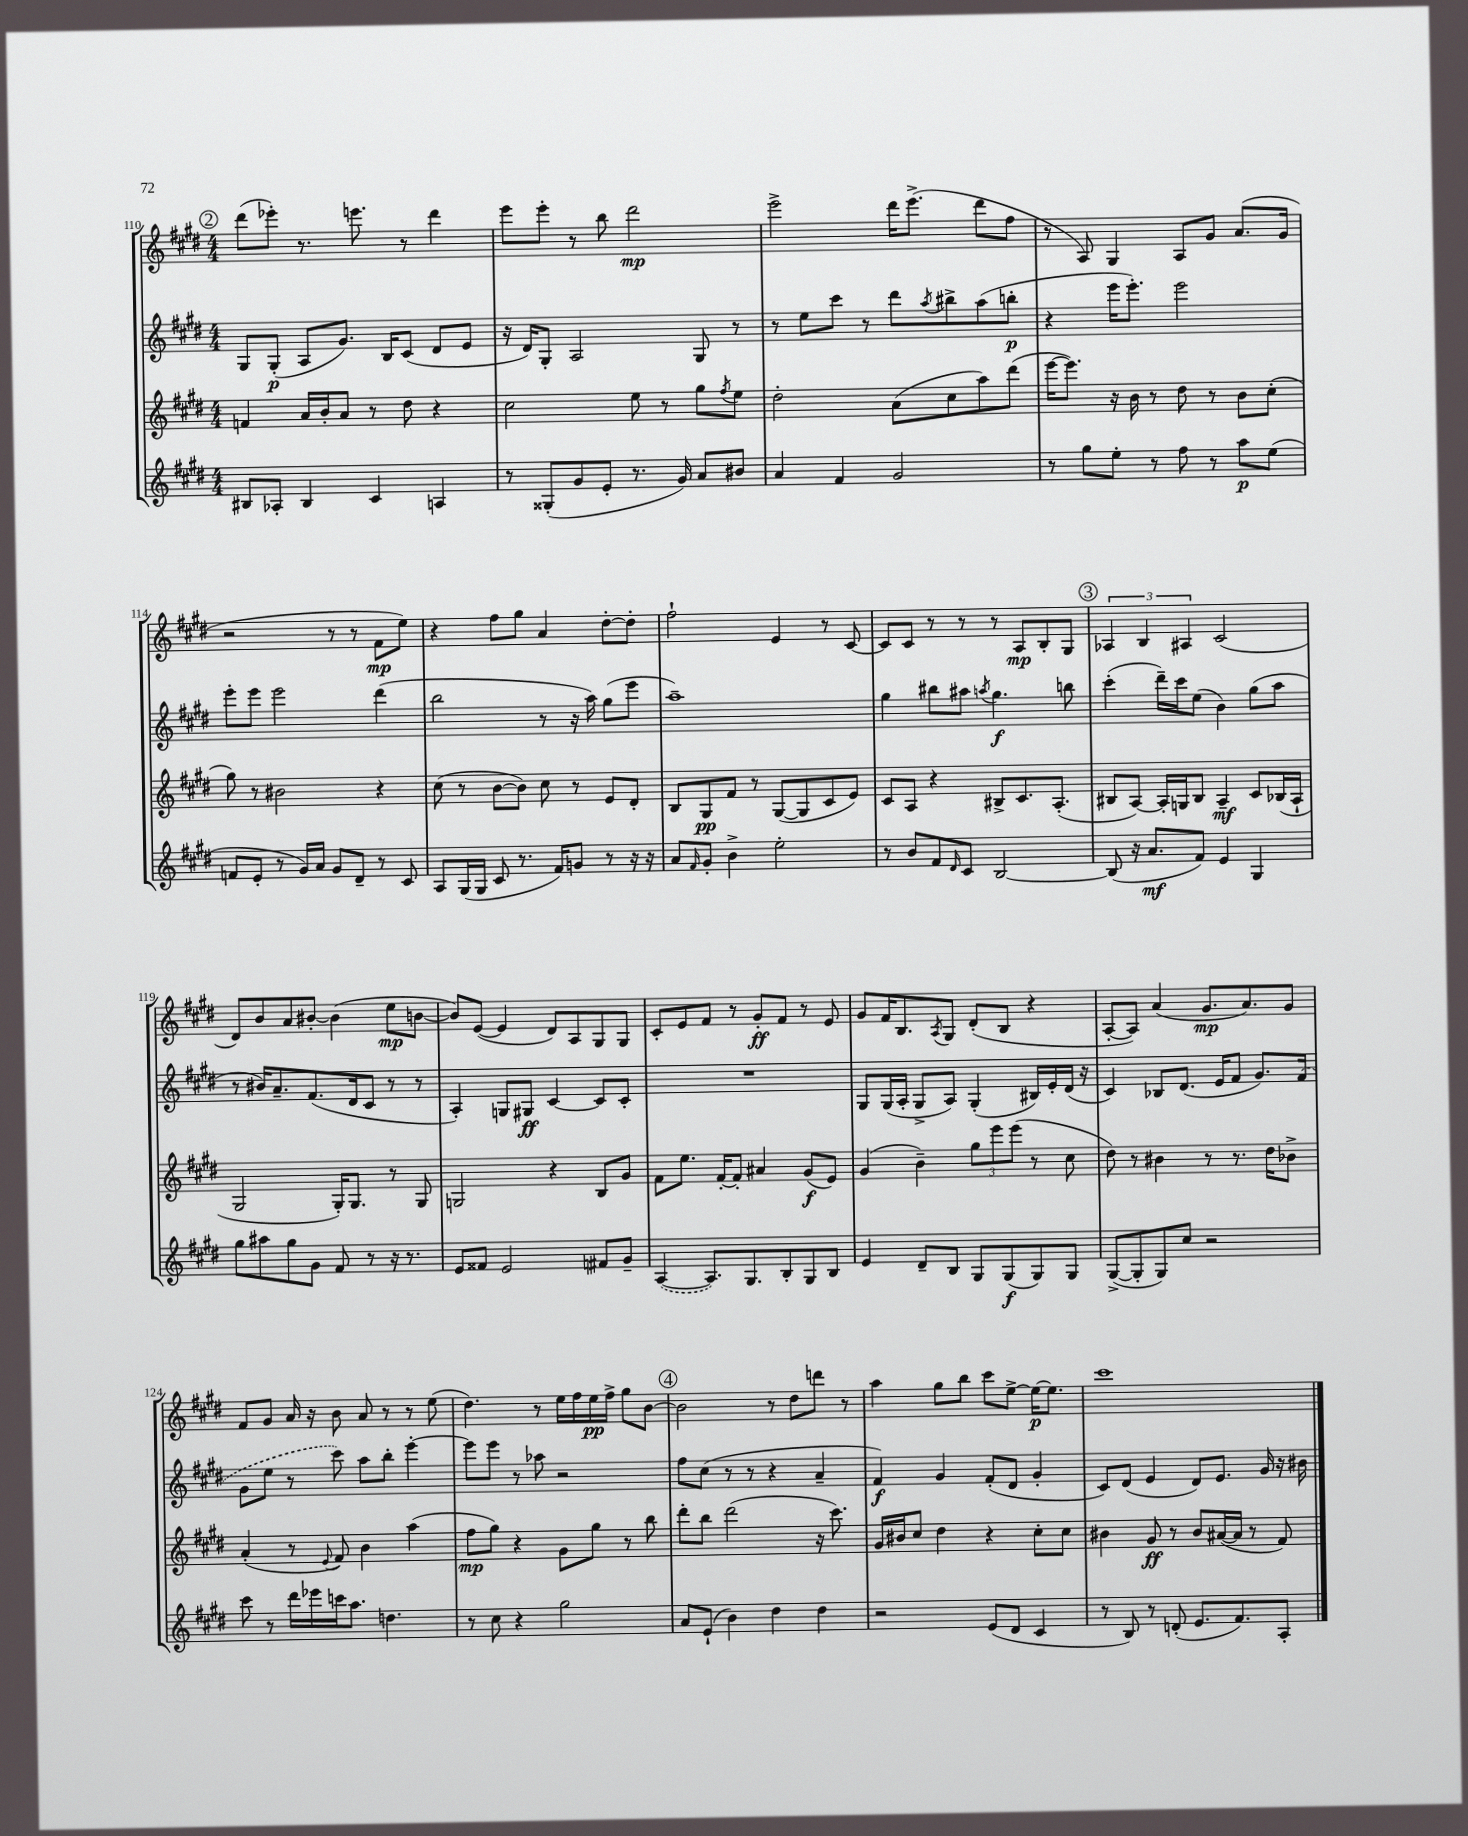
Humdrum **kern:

**kern	**kern	**kern	**kern
*staff4	*staff3	*staff2	*staff1
*clefG2	*clefG2	*clefG2	*clefG2
*k[f#c#g#d#]	*k[f#c#g#d#]	*k[f#c#g#d#]	*k[f#c#g#d#]
*M4/4	*M4/4	*M4/4	*M4/4
8B#	4f	8G#	(8ddd#
8A-'	.	(8G#'	8eee-')
4B#	16a	8A	8.r
.	16b'	.	.
.	8a	8.g#)	.
.	.	.	8.eee
4c#	8r	.	.
.	.	16B	.
.	8dd#	(8c#	8r
4A	4r	8d#	4ddd#
.	.	8e	.
=	=	=	=
8r	2cc#	16r	8eee
.	.	16d#)	.
(8G##'	.	8G#'	8eee'
8g#	.	2A	8r
8e'	.	.	8bb
8.r	8ee	.	2ddd#
.	8r	.	.
16g#)	.	.	.
8a	8gg#	8G#	.
.	8qff#	.	.
8b#	8ee	8r	.
=	=	=	=
4a	2dd#'	8r	2eee^
.	.	8ee	.
4f#	.	8ccc#	.
.	.	8r	.
2g#	(8a	8ddd#	16ddd#
.	.	.	(8.eee^
.	.	8qaa	.
.	8cc#	8bb#^	.
.	8aa)	(8aa	8ddd#
.	(8ddd#	8bb'	8ff#
=	=	=	=
8r	[16eee	4r	8r
.	8.eee])	.	.
8gg#	.	.	8A)
8ee'	16r	16eee	4G#
.	16b	8.eee')	.
8r	8r	.	.
8ff#	8dd#	2eee	8A
8r	8r	.	8g#
8aa	8b	.	(8.a
(8ee	(8cc#'	.	.
.	.	.	16g#
=	=	=	=
8f	8gg#)	8eee'	2r
8e'	8r	8eee	.
8r	2b#	2eee	.
16g#)	.	.	.
16a	.	.	.
8g#	.	.	8r
8d#~	.	.	8r
8r	4r	(4ddd#	8f#
8c#	.	.	8ee)
=	=	=	=
8A	(8cc#	2bb	4r
(16G#	8r	.	.
16G#	.	.	.
8c#	[8b	.	8ff#
8.r	8b])	.	8gg#
.	8cc#	8r	4a
16f#)	.	.	.
8g	8r	16r	.
.	.	16aa)	.
8r	8e	(8gg#	[8dd#'
16r	8d#'	8eee	8dd#']
16r	.	.	.
=	=	=	=
8a	8B	1aa~)	2ff#`
16qqf#	.	.	.
8g#'	8G#	.	.
4b^	8f#	.	.
.	8r	.	.
2ee'	([8G#	.	4e
.	8G#]	.	.
.	8c#	.	8r
.	8e)	.	[8c#
=	=	=	=
8r	8c#	4gg#	8c#]
8b	8A	.	8c#
8f#	4r	8bb#	8r
16qqd#	.	.	.
8c#	.	8aa#	8r
.	.	8qaa	.
[2B	8B#^	4.gg#	8r
.	8.c#	.	8A
.	.	.	8B'
.	(8.A'	.	.
.	.	8bb	8G#
=	=	=	=
(8B]	8B#	(4ccc#'	6A-
16r	[8A)	.	.
.	.	.	6B
8.a	.	.	.
.	16A']	16ddd#~)	.
.	16G	16ccc#	.
.	.	.	6A#
8f#)	8B#	(8ee	.
4e	4A~	4b)	(2c#
4G#	8c#	(8gg#	.
.	(16B-	8aa	.
.	16A`	.	.
=	=	=	=
8gg#	2G#	8r	8d#)
8aa#	.	16b#)	8b
.	.	8.a~	.
8gg#	.	.	8a
8g#	.	(8.f#	[8b#'
8f#	16G#')	.	(4b#]
.	8.G#	16d#	.
8r	.	8c#	.
16r	8r	8r	8ee
8.r	.	.	.
.	8G#	8r	[8b
=	=	=	=
8e	2G	4A')	8b])
8f##	.	.	([8e
2e	.	8G	4e]
.	.	8G#	.
.	4r	[4c#	8d#)
.	.	.	8A
8f#	8B	8c#]	8G#
8g#~	8g#	8c#'	8G#
=	=	=	=
([4A	8f#	1r	8c#'
.	8.ee	.	8e
8.A])	.	.	8f#
.	[16f#'	.	.
.	8f#']	.	8r
8.G#	.	.	.
.	4a#	.	8g#'
8B'	.	.	8f#
8G#	(8g#	.	8r
8B	8e)	.	8e
=	=	=	=
4e	(4g#	8G#	8g#
.	.	(16G#	16f#
.	.	16A'	8.B
8d#~	4b~)	8G#^	.
.	.	.	8qA
8B	.	8A)	8G#
8G#	12gg#	(4G#'	(8d#'
.	12eee	.	.
(8G#	.	.	8B
.	(12eee	.	.
8G#)	8r	16B#)	4r
.	.	16e'	.
8G#	8cc#	(16d#	.
.	.	16r	.
=	=	=	=
([8G#^	8dd#)	4c#)	[8A'
8G#']	8r	.	8A])
8G#)	4b#	8B-	(4a
8cc#	.	(8.d#	.
2r	8r	.	8.g#
.	.	16e	.
.	8.r	8f#	.
.	.	.	8.a)
.	.	8.g#)	.
.	16dd#	.	.
.	8b-^	.	8g#
.	.	(16f#	.
=	=	=	=
8ccc#	(4a'	8g#	8f#
8r	.	8ee	8g#
16ddd#	8r	8r	16a
16eee-	.	.	16r
.	8qqe	.	.
16ccc	8f#)	8ccc#)	8b
8.aa	.	.	.
.	4b	8aa	8a
4.dd	.	8bb'	8r
.	(4aa	[4eee'	8r
.	.	.	(8ee
=	=	=	=
8r	8ff#	8eee]	4.dd#)
8cc#	8gg#)	8eee	.
4r	4r	8r	.
.	.	8aa-	8r
2gg#	8g#	2r	16ee
.	.	.	16ff#
.	8gg#	.	16ee
.	.	.	16ff#^
.	8r	.	8gg#
.	8bb	.	[8b
=	=	=	=
8a	8ddd#'	8ff#	2b]
(8e`	8bb	(8cc#	.
4b)	(2ddd#	8r	.
.	.	8r	.
4dd#	.	4r	8r
.	.	.	8dd#
4dd#	16r	4a~	8ddd
.	8.ccc#)	.	.
.	.	.	8r
=	=	=	=
2r	16g#	4f#)	4aa
.	16b#	.	.
.	8cc#	.	.
.	4dd#	4g#	8gg#
.	.	.	8bb
(8e	4r	(8f#'	8ccc#
8d#	.	8d#	[8ee^
4c#	8cc#'	4g#'	16ee_
.	.	.	8.ee]
.	8cc#	.	.
=	=	=	=
8r	4b#	8c#)	1ccc#
8B)	.	(8d#	.
8r	8g#	4e	.
(8d'	8r	.	.
8.e	8b#	8d#)	.
.	([16a#	8.e	.
8.f#)	16a#]	.	.
.	8r	.	.
.	.	16g#	.
8A'	8f#)	16r	.
.	.	16b#	.
==	==	==	==
*-	*-	*-	*-
